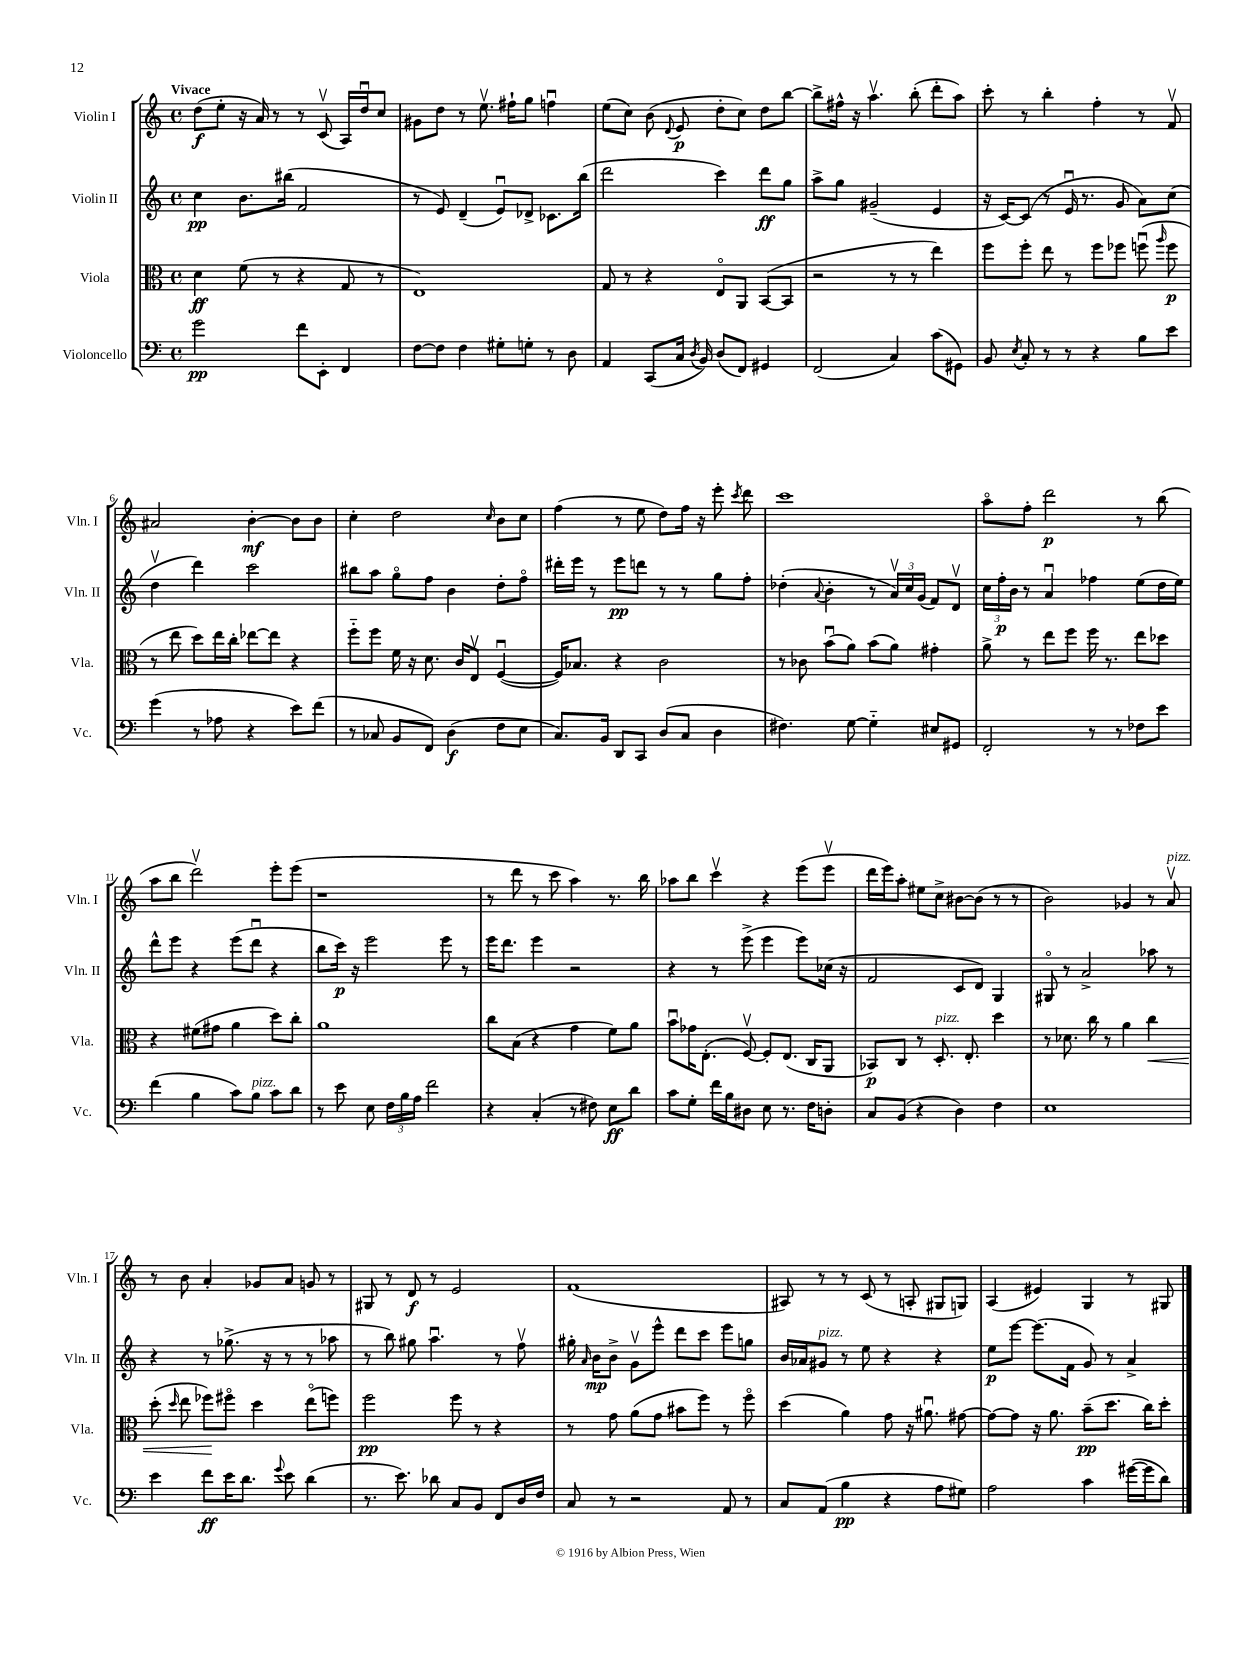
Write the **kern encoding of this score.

**kern	**dynam	**kern	**dynam	**kern	**dynam	**kern	**dynam
*part4	*part4	*part3	*part3	*part2	*part2	*part1	*part1
*staff4	*staff4	*staff3	*staff3	*staff2	*staff2	*staff1	*staff1
*I"Violoncello	*	*I"Viola	*	*I"Violin II	*	*I"Violin I	*
*I'Vc.	*	*I'Vla.	*	*I'Vln. II	*	*I'Vln. I	*
*clefF4	*	*clefC3	*	*clefG2	*	*clefG2	*
*k[]	*	*k[]	*	*k[]	*	*k[]	*
*M4/4	*	*M4/4	*	*M4/4	*	*M4/4	*
*met(c)	*	*met(c)	*	*met(c)	*	*met(c)	*
=1	=1	=1	=1	=1	=1	=1	=1
!	!	!	!	!	!	!LO:TX:a:B:t=Vivace	!
2g\	pp	4d\	ff	4cc\	pp	(8dd\L	f
.	.	.	.	.	.	8ee'\J	.
.	.	(8f\	.	8.b\L	.	16r	.
.	.	.	.	.	.	16a/)	.
.	.	8r	.	.	.	8r	.
.	.	.	.	(16bb#X\Jk	.	.	.
8f\L	.	4r	.	2f/	.	8r	.
8EE'\J	.	.	.	.	.	(8cv/	.
4FF/	.	8G/	.	.	.	16A/LL)	.
.	.	.	.	.	.	16ddu/J	.
.	.	8r	.	.	.	8cc/J	.
=2	=2	=2	=2	=2	=2	=2	=2
[8F\L	.	1E)	.	8r	.	8g#X\L	.
8F\J]	.	.	.	8e/)	.	8dd\J	.
4F\	.	.	.	(4d~/	.	8r	.
.	.	.	.	.	.	8.eev\	.
8G#X'\L	.	.	.	8eu/L)	.	.	.
.	.	.	.	.	.	16ff#X`\KL	.
8Gn'\J	.	.	.	8d-X^/J	.	8gg\J	.
8r	.	.	.	8.c-X\L	.	4ffnu\	.
8D\	.	.	.	.	.	.	.
.	.	.	.	(16bb\Jk	.	.	.
=3	=3	=3	=3	=3	=3	=3	=3
4AA/	.	8G/	.	2ddd\	.	(8ee\L	.
.	.	8r	.	.	.	8cc\J)	.
(8CC/L	.	4r	.	.	.	(8b\	.
.	.	.	.	.	.	8qqd/	.
16C/Jk	.	.	.	.	.	8e/	p
8qD/	.	.	.	.	.	.	.
16BB/)	.	.	.	.	.	.	.
(8D/L	.	8E/L	.	4ccc\)	.	8dd'\L	.
8FF/J)	.	8AA/J	.	.	.	8cc\J)	.
4GG#X/	.	([8BB/L	.	8ddd\L	ff	8dd\L	.
.	.	8BB/J]	.	8gg\J	.	[8bb\J	.
=4	=4	=4	=4	=4	=4	=4	=4
(2FF/	.	2r	.	8aa^\L	.	8bb^\L]	.
.	.	.	.	8gg\J	.	16ff#X^^\Jk	.
.	.	.	.	.	.	16r	.
.	.	.	.	(2g#X~/	.	4.aav\	.
4C/)	.	8r	.	.	.	.	.
.	.	8r	.	.	.	(8bb'\	.
(8c\L	.	4ee\)	.	4e/	.	8ddd'\L	.
8GG#X\J)	.	.	.	.	.	8aa\J)	.
=5	=5	=5	=5	=5	=5	=5	=5
8BB/	.	8ff\L	.	16r	.	8ccc'\	.
.	.	.	.	[16c/KL)	.	.	.
8qE/	.	.	.	.	.	.	.
8C'/	.	8ff'\J	.	(8c/J]	.	8r	.
8r	.	8ee\	.	8r	.	4bb'\	.
8r	.	8r	.	16eu/	.	.	.
.	.	.	.	8.r	.	.	.
4r	.	8ff\L	.	.	.	4ff'\	.
.	.	8ff-X\J	.	8g/	.	.	.
8B\L	.	(8ffnu\	.	8a\L)	.	8r	.
.	.	16qqaa/	.	.	.	.	.
8e\J	.	8ff\	p	(8cc\J	.	8fv/	.
!!LO:LB:g=z
=6	=6	=6	=6	=6	=6	=6	=6
(4g\	.	8r	.	4ddv\	.	2a#X/	.
.	.	8ee\	.	.	.	.	.
8r	.	8dd\L)	.	4ddd\)	.	.	.
8A-X\	.	16ee\L	.	.	.	.	.
.	.	16cc'\JJ	.	.	.	.	.
4r	.	[8ee-X\L	.	2ccc\	.	[4b'\	mf
.	.	8ee-\J]	.	.	.	.	.
8e\L)	.	4r	.	.	.	8b\L]	.
(8f\J	.	.	.	.	.	8b\J	.
=7	=7	=7	=7	=7	=7	=7	=7
8r	.	8ff\L	.	8bb#X\L	.	4cc'\	.
8C-X/	.	8ff\J	.	8aa\J	.	.	.
8BB/L	.	16f\	.	8gg\L	.	2dd\	.
.	.	16r	.	.	.	.	.
8FF/J)	.	8.d\	.	8ff\J	.	.	.
(4D\	f	.	.	4b\	.	.	.
.	.	16c/KL	.	.	.	.	.
.	.	8Ev/J	.	.	.	.	.
.	.	.	.	.	.	16qqcc/	.
8F\L	.	([4Fu/	.	8dd'\L	.	8b\L	.
8E\J	.	.	.	8ff\J	.	8cc\J	.
=8	=8	=8	=8	=8	=8	=8	=8
8.C/L)	.	16F/KL])	.	16ddd#X'\LL	.	(4ff\	.
.	.	8.B-X/J	.	16eee\JJ	.	.	.
.	.	.	.	8r	.	.	.
16BB/Jk	.	.	.	.	.	.	.
8DD/L	.	4r	.	8eee\L	pp	8r	.
8CC/J	.	.	.	8dddn\J	.	8ee\	.
(8D/L	.	2c\	.	8r	.	8dd\L)	.
8C/J	.	.	.	8r	.	16ff\Jk	.
.	.	.	.	.	.	16r	.
4D\	.	.	.	8gg\L	.	8eee'\	.
.	.	.	.	.	.	8qccc/	.
.	.	.	.	8ff'\J	.	8ddd\	.
=9	=9	=9	=9	=9	=9	=9	=9
4.F#X\)	.	8r	.	(4dd-X'\	.	1ccc	.
.	.	8c-X\	.	.	.	.	.
.	.	.	.	8qqa/	.	.	.
.	.	(8bu\L	.	4b'\	.	.	.
[8G\	.	8a\J)	.	.	.	.	.
4G\]	.	(8b\L	.	8r	.	.	.
.	.	8a\J)	.	24av/LL)	.	.	.
.	.	.	.	24cc/	.	.	.
.	.	.	.	(24g/JJ	.	.	.
8E#X/L	.	4g#X'\	.	8f/L)	.	.	.
8GG#X/J	.	.	.	8dv/J	.	.	.
=10	=10	=10	=10	=10	=10	=10	=10
2FF'/	.	8a^\	.	24cc\LL	.	8aa\L	.
.	.	.	.	24ff'\	p	.	.
.	.	.	.	24b\JJ	.	.	.
.	.	8r	.	8r	.	8ff'\J	.
.	.	8ee\L	.	4au/	.	2ddd\	p
.	.	8ff\J	.	.	.	.	.
8r	.	16ff\	.	4ff-X\	.	.	.
.	.	8.r	.	.	.	.	.
8r	.	.	.	.	.	.	.
8F-X\L	.	8ee\L	.	(8ee\L	.	8r	.
8e\J	.	8dd-X\J	.	16dd\L	.	(8bb\	.
.	.	.	.	16ee\JJ)	.	.	.
!!LO:LB:g=z
=11	=11	=11	=11	=11	=11	=11	=11
(4f\	.	4r	.	8ddd^^\L	.	8aa\L	.
.	.	.	.	8eee\J	.	8bb\J	.
4B\	.	(8f#X\L	.	4r	.	2dddv\)	.
.	.	8g#X\J	.	.	.	.	.
8c\L)	.	4a\	.	(8eee\L	.	.	.
!LO:TX:a:i:t=pizz.	!	!	!	!	!	!	!
8B\J	.	.	.	8dddu\J	.	.	.
8c\L	.	8dd\L)	.	4r	.	8eee'\L	.
8d\J	.	8cc'\J	.	.	.	(8eee\J	.
=12	=12	=12	=12	=12	=12	=12	=12
8r	.	1a	.	8bb\L	.	1r	.
8e\	.	.	.	16ccc\Jk)	p	.	.
.	.	.	.	16r	.	.	.
8E\	.	.	.	2eee\	.	.	.
24F\LL	.	.	.	.	.	.	.
24B\	.	.	.	.	.	.	.
24A\JJ	.	.	.	.	.	.	.
2f\	.	.	.	.	.	.	.
.	.	.	.	8eee\	.	.	.
.	.	.	.	8r	.	.	.
=13	=13	=13	=13	=13	=13	=13	=13
4r	.	8cc\L	.	16eee\KL	.	8r	.
.	.	.	.	8.ddd\J	.	.	.
.	.	(8B\J	.	.	.	8ddd\	.
(4C'/	.	4r	.	4eee\	.	8r	.
.	.	.	.	.	.	8ccc\	.
8r	.	4g\	.	2r	.	4aa\)	.
8F#X\)	.	.	.	.	.	.	.
8E\L	ff	8f\L)	.	.	.	8.r	.
8d\J	.	8a\J	.	.	.	.	.
.	.	.	.	.	.	16bb\	.
=14	=14	=14	=14	=14	=14	=14	=14
8c\L	.	8bu\L	.	4r	.	8aa-X\L	.
8G'\J	.	16g-X\K	.	.	.	8bb\J	.
.	.	(8.E'\J	.	.	.	.	.
16f\LL	.	.	.	8r	.	4cccv\	.
16B\J	.	.	.	.	.	.	.
8D#X\J	.	[8Fv/)	.	(8eee^\	.	.	.
8E\	.	8F'/L]	.	4eee\	.	4r	.
8.r	.	(8.E/J	.	.	.	.	.
.	.	.	.	8eee\L)	.	(8eee\L	.
16F\KL	.	16C/KL	.	.	.	.	.
8Dn'\J	.	8AA/J	.	(16cc-X\Jk	.	8eeev\J	.
.	.	.	.	16r	.	.	.
=15	=15	=15	=15	=15	=15	=15	=15
8C/L	.	8BB-X/L)	p	2f/	.	16ddd\LL	.
.	.	.	.	.	.	16eee\J)	.
(8BB/J	.	8C/J	.	.	.	8aa'\J	.
4r	.	8r	.	.	.	8ee#X\L	.
!	!	!LO:TX:a:i:t=pizz.	!	!	!	!	!
.	.	8.D'/	.	.	.	8cc^\J	.
4D\)	.	.	.	8c/L	.	[8b#X\L	.
.	.	8.E'/	.	.	.	.	.
.	.	.	.	8d/J)	.	(8b#\J]	.
4F\	.	4dd\	.	4G/	.	8r	.
.	.	.	.	.	.	8r	.
=16	=16	=16	=16	=16	=16	=16	=16
1E	.	8r	.	8G#X/	.	2b\)	.
.	.	8.d-X\	.	8r	.	.	.
.	.	.	.	2a^/	.	.	.
.	.	16cc\	.	.	.	.	.
.	.	8r	.	.	.	.	.
.	.	4a\	.	.	.	4g-X/	.
!	!	!	!LO:HP:b	!	!	!	!
.	.	4cc\	<	8aa-X\	.	8r	.
!	!	!	!	!	!	!LO:TX:a:i:t=pizz.	!
.	.	.	.	8r	.	8av/	.
!!LO:LB:g=z
=17	=17	=17	=17	=17	=17	=17	=17
4e\	.	(8dd'\	.	4r	.	8r	.
.	.	16qqdd/	.	.	.	.	.
.	.	8ee\	.	.	.	8b\	.
8f\L	ff	8ff-X\L)	.	8r	.	4a'/	.
16e\K	.	8ff#X\J	[	(8.gg-X^\	.	.	.
8.d\J	.	.	.	.	.	.	.
.	.	4dd\	.	.	.	8g-X/L	.
.	.	.	.	16r	.	.	.
8qqg/	.	.	.	.	.	.	.
8e\	.	.	.	8r	.	8a/J	.
(4d\	.	(8ee\L	.	8r	.	8gn/	.
.	.	8ffn\J)	.	8aa-X\	.	8r	.
=18	=18	=18	=18	=18	=18	=18	=18
8.r	.	2ff\	pp	8r	.	8G#X/	.
.	.	.	.	8bb\)	.	8r	.
8.e\)	.	.	.	.	.	.	.
.	.	.	.	8gg#X\	.	8d/	f
8d-X\	.	.	.	4.aau\	.	8r	.
8C/L	.	8ff\	.	.	.	2e/	.
8BB/J	.	8r	.	.	.	.	.
8FF/L	.	4r	.	8r	.	.	.
16D/L	.	.	.	8ffv\	.	.	.
16F/JJ	.	.	.	.	.	.	.
=19	=19	=19	=19	=19	=19	=19	=19
8C/	.	8r	.	16gg#X'\	.	(1f	.
.	.	.	.	16qqa/	.	.	.
.	.	.	.	16b\KL	mp	.	.
8r	.	8g\	.	8b^\J	.	.	.
2r	.	(8a\L	.	8gv\L	.	.	.
.	.	8g\J	.	8eee^^\J	.	.	.
.	.	8b#X\L	.	8ddd\L	.	.	.
.	.	8ff\J)	.	8ccc\J	.	.	.
8AA/	.	8r	.	8eee\L	.	.	.
8r	.	8ff\	.	8ggn\J	.	.	.
=20	=20	=20	=20	=20	=20	=20	=20
8C/L	.	(4dd\	.	16b/LL	.	8A#X/)	.
.	.	.	.	16a-X/J	.	.	.
!	!	!	!	!LO:TX:a:i:t=pizz.	!	!	!
(8AA/J	.	.	.	8g#X/J	.	8r	.
4B\	pp	4a\)	.	8r	.	8r	.
.	.	.	.	8ee\	.	(8c/	.
4r	.	8g\	.	4r	.	8r	.
.	.	16r	.	.	.	8An'/	.
.	.	8.a#Xu\	.	.	.	.	.
8A\L	.	.	.	4r	.	8G#X/L	.
8G#X\J)	.	[8g#X\	.	.	.	8Gn/J)	.
=21	=21	=21	=21	=21	=21	=21	=21
2A\	.	8g#\L_	.	8ee\L	p	(4A/	.
.	.	8g#\J]	.	[8eee\J	.	.	.
.	.	16r	.	(8.eee\L]	.	4e#X/)	.
.	.	8.a\	.	.	.	.	.
.	.	.	.	16f\Jk	.	.	.
4c\	.	(8b~\L	pp	8g/)	.	4G/	.
.	.	8.dd\J	.	8r	.	.	.
([16g#X\LL	.	.	.	4a^/	.	8r	.
16g#\J]	.	16cc\KL)	.	.	.	.	.
8d\J)	.	8dd'\J	.	.	.	8G#X/	.
==	==	==	==	==	==	==	==
*-	*-	*-	*-	*-	*-	*-	*-
